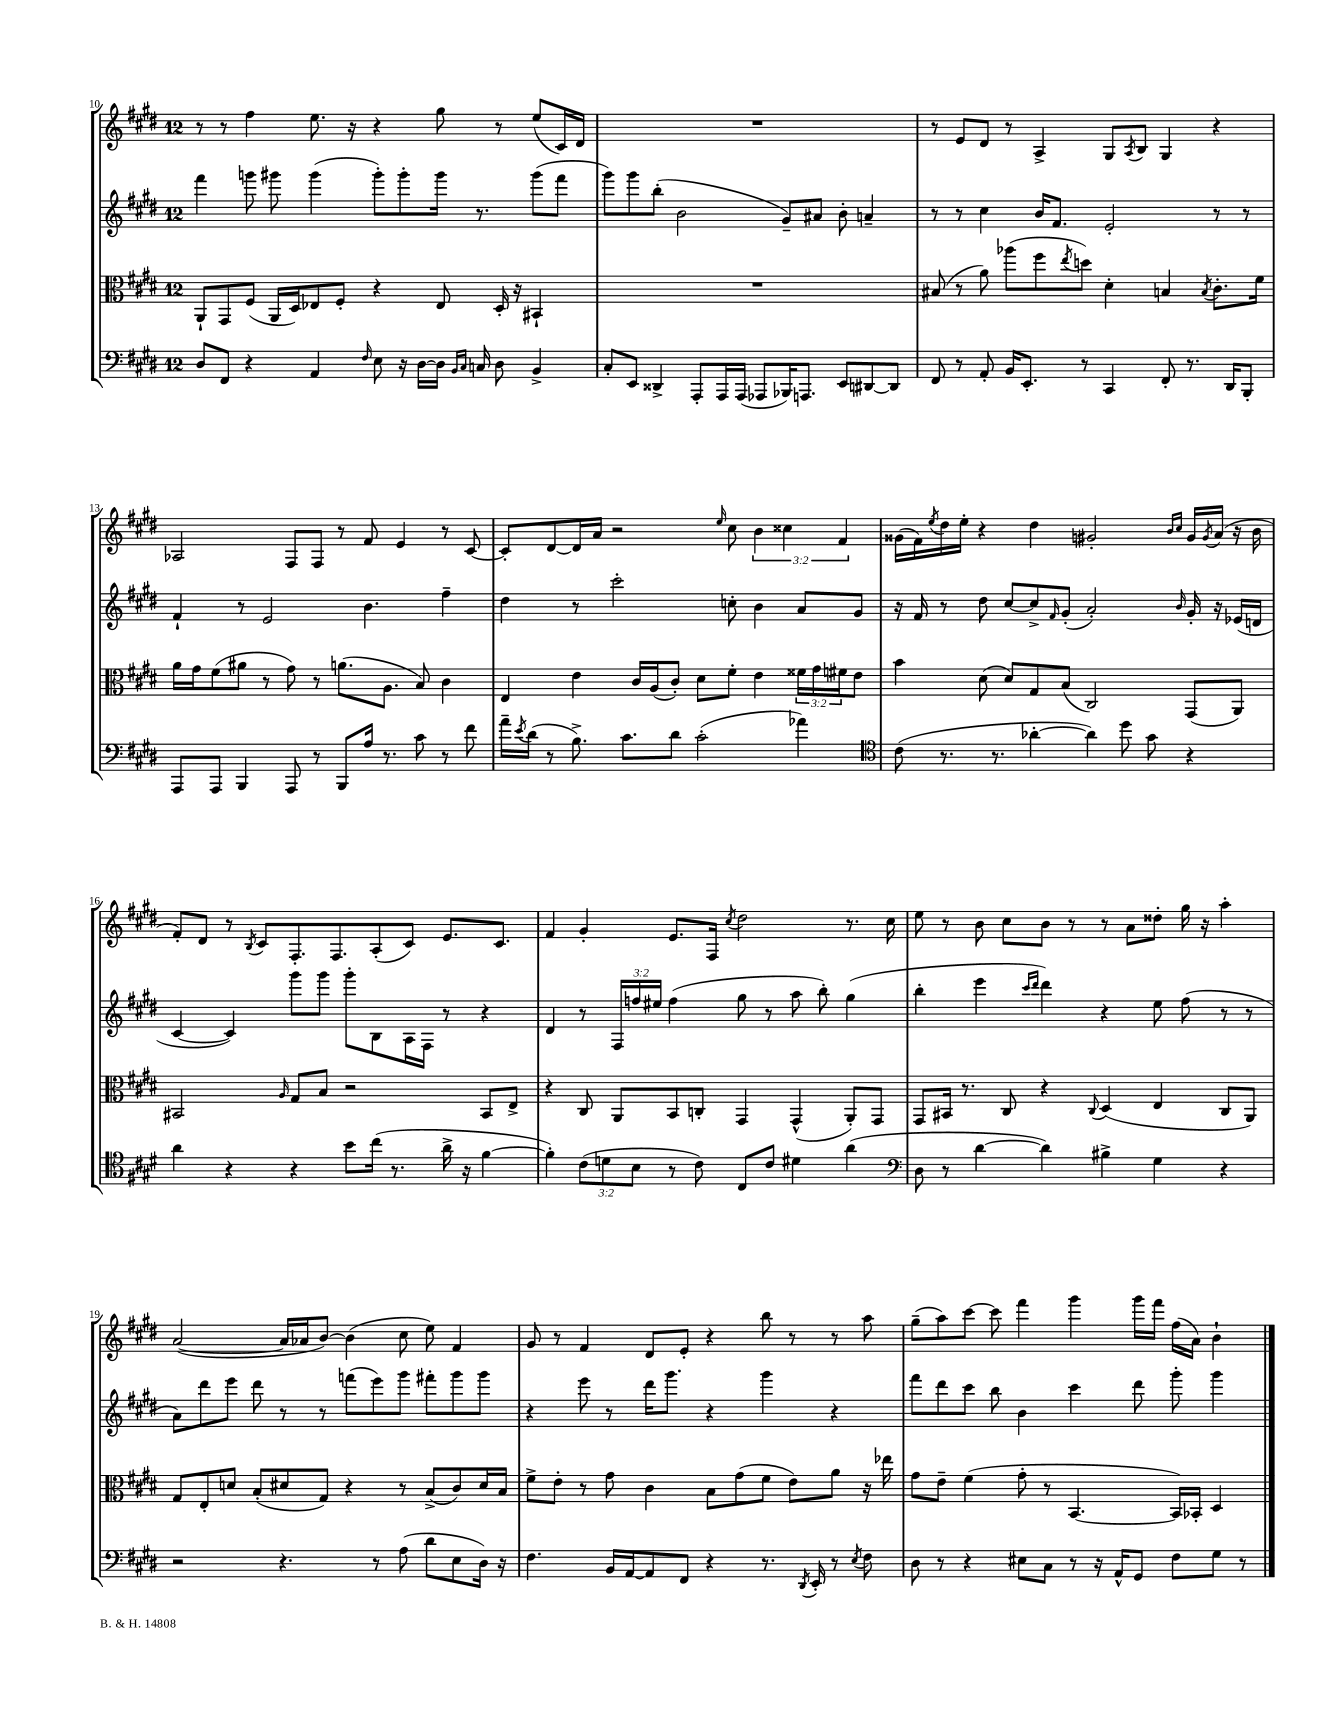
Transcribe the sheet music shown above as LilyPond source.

<<
\new StaffGroup <<
\new Staff = "s0" {
    \clef treble \key e \major \once \override Staff.TimeSignature.style = #'single-digit \time 12/8 \override Staff.TupletNumber.text = #tuplet-number::calc-fraction-text
    r8 r8 fis''4 e''8. r16 r4 gis''8 r8 e''8( cis'16) dis'16 |
    R1. |
    r8 e'8 dis'8 r8 a4-> gis8 \acciaccatura { a8 } b8 gis4 r4 |
    aes2 fis8 fis8 r8 fis'8 e'4 r8 cis'8~ |
    cis'8-. dis'8~ dis'16 a'16 r2 \grace { e''16 } cis''8 \tuplet 3/2 { b'4 cisis''4 fis'4 } |
    gisis'16( fis'16) \acciaccatura { e''8 } dis''16 e''16-. r4 dis''4 gis'2-. \grace { b'16 cis''16 } gis'16 \acciaccatura { gis'8 } a'16( r16 b'16 |
    fis'8-.) dis'8 r8 \acciaccatura { b8 } cis'8 fis8.-. fis8. a8-.( cis'8) e'8. cis'8. |
    fis'4 gis'4-. e'8. fis16 \acciaccatura { cis''8 } dis''2 r8. cis''16 |
    e''8 r8 b'8 cis''8 b'8 r8 r8 a'8 disis''8-. gis''16 r16 a''4-. |
    a'2~( a'16 aes'16 b'8~) b'4( cis''8 e''8) fis'4 |
    gis'8 r8 fis'4 dis'8 e'8-. r4 b''8 r8 r8 a''8 |
    gis''8--( a''8) cis'''8~ cis'''8 fis'''4 gis'''4 gis'''16 fis'''16 fis''16( a'16) b'4-! \bar "|." |
}
\new Staff = "s1" {
    \clef treble \key e \major \once \override Staff.TimeSignature.style = #'single-digit \time 12/8 \override Staff.TupletNumber.text = #tuplet-number::calc-fraction-text
    fis'''4 g'''8 gis'''8 gis'''4( gis'''8-.) gis'''8-. gis'''16 r8. gis'''8( fis'''8 |
    gis'''8) gis'''8 b''8-.( b'2 gis'8--) ais'8 b'8-. a'4-- |
    r8 r8 cis''4 b'16 fis'8. e'2-. r8 r8 |
    fis'4-! r8 e'2 b'4. fis''4-- |
    dis''4 r8 cis'''2-. c''8-. b'4 a'8 gis'8 |
    r16 fis'16 r8 dis''8 cis''8~ cis''8-> \grace { fis'16 } gis'8-.( a'2-.) \grace { b'16 } gis'16-. r16 ees'16( d'16 |
    cis'4~ cis'4) gis'''8 gis'''8 gis'''8-. b8 a16 fis16 r8 r4 |
    dis'4 r8 \tuplet 3/2 { fis16 f''16 eis''16 } f''4( gis''8 r8 a''8 b''8-.) gis''4( |
    b''4-. e'''4 \grace { cis'''16 dis'''16 } dis'''4) r4 e''8 fis''8( r8 r8 |
    a'8) dis'''8 e'''8 dis'''8 r8 r8 f'''8( e'''8) gis'''8 fis'''8-. gis'''8 gis'''8 |
    r4 e'''8 r8 dis'''16 gis'''8. r4 gis'''4 r4 |
    fis'''8 dis'''8 cis'''8 b''8 b'4 cis'''4 dis'''8 gis'''8-. gis'''4 \bar "|." |
}
\new Staff = "s2" {
    \clef alto \key e \major \once \override Staff.TimeSignature.style = #'single-digit \time 12/8 \override Staff.TupletNumber.text = #tuplet-number::calc-fraction-text
    a,8-! gis,8 fis8( a,16 dis16) ees8 fis8-. r4 ees8 dis16-. r16 bis,4-! |
    R1. |
    bis8( r8 a'8) aes''8( fis''8 \acciaccatura { e''8 } d''8) dis'4-. b4 \acciaccatura { b8 } cis'8.-. fis'16 |
    a'16 gis'16 fis'8( ais'8 r8 gis'8) r8 a'8.( a8. b8) cis'4 |
    e4 e'4 cis'16 a16( cis'8-.) dis'8 fis'8-. e'4 \tuplet 3/2 { fisis'16 gis'16 fis'16 } e'8 |
    b'4 dis'8( dis'8) gis8 b8( cis2) gis,8( a,8) |
    bis,2 \grace { a16 } gis8 b8 r2 bis,8 e8-> |
    r4 cis8 a,8 b,8 c8-. gis,4 gis,4-^( a,8-.) gis,8 |
    gis,8 bis,16 r8. cis8 r4 \appoggiatura { cis8 } dis4( e4 cis8 a,8) |
    gis8 e8-. d'8 b8-.( dis'8 gis8) r4 r8 b8->( cis'8) dis'16 b16 |
    fis'8-> e'8-. r8 gis'8 cis'4 b8 gis'8( fis'8 e'8) a'8 r16 ees''16 |
    gis'8 e'8-- fis'4( gis'8-. r8 b,4.~ b,16) bes,16-. dis4 \bar "|." |
}
\new Staff = "s3" {
    \clef bass \key e \major \once \override Staff.TimeSignature.style = #'single-digit \time 12/8 \override Staff.TupletNumber.text = #tuplet-number::calc-fraction-text
    dis8 fis,8 r4 a,4 \grace { fis16 } e8 r16 dis16~ dis16 \grace { b,16 cis16 } c16 dis8 b,4-> |
    cis8-. e,8 disis,4-> a,,8-. a,,16 a,,16( aes,,8 bes,,16) a,,8. e,8 dis,8~ dis,8 |
    fis,8 r8 a,8-. b,16 e,8.-. r8 cis,4 fis,8-. r8. dis,16 b,,8-. |
    a,,8 a,,8 b,,4 a,,8 r8 b,,8 a16 r8. cis'8 r8 fis'8 |
    a'16-- \acciaccatura { e'8 } dis'16( r8 b8.->) cis'8. dis'8 cis'2-.( aes'4) |
    \clef tenor cis'8( r8. r8. aes'4~-. aes'4) dis''8 gis'8 r4 |
    a'4 r4 r4 b'8 cis''16( r8. a'16-> r16 fis'4~ |
    fis'4-.) \tuplet 3/2 { cis'8( d'8 b8 } r8 cis'8) cis8 cis'8 dis'4 a'4( |
    \clef bass dis8 r8 dis'4~ dis'4) bis4-> gis4 r4 |
    r2 r4. r8 a8( dis'8 e8 dis16) r16 |
    fis4. b,16 a,16~ a,8 fis,8 r4 r8. \acciaccatura { dis,8 } e,16-. r8 \acciaccatura { e8 } fis8 |
    dis8 r8 r4 eis8 cis8 r8 r16 a,16-^ gis,8 fis8 gis8 r8 \bar "|." |
}
>>
>>
\layout { \context { \Score currentBarNumber = #10 } }
